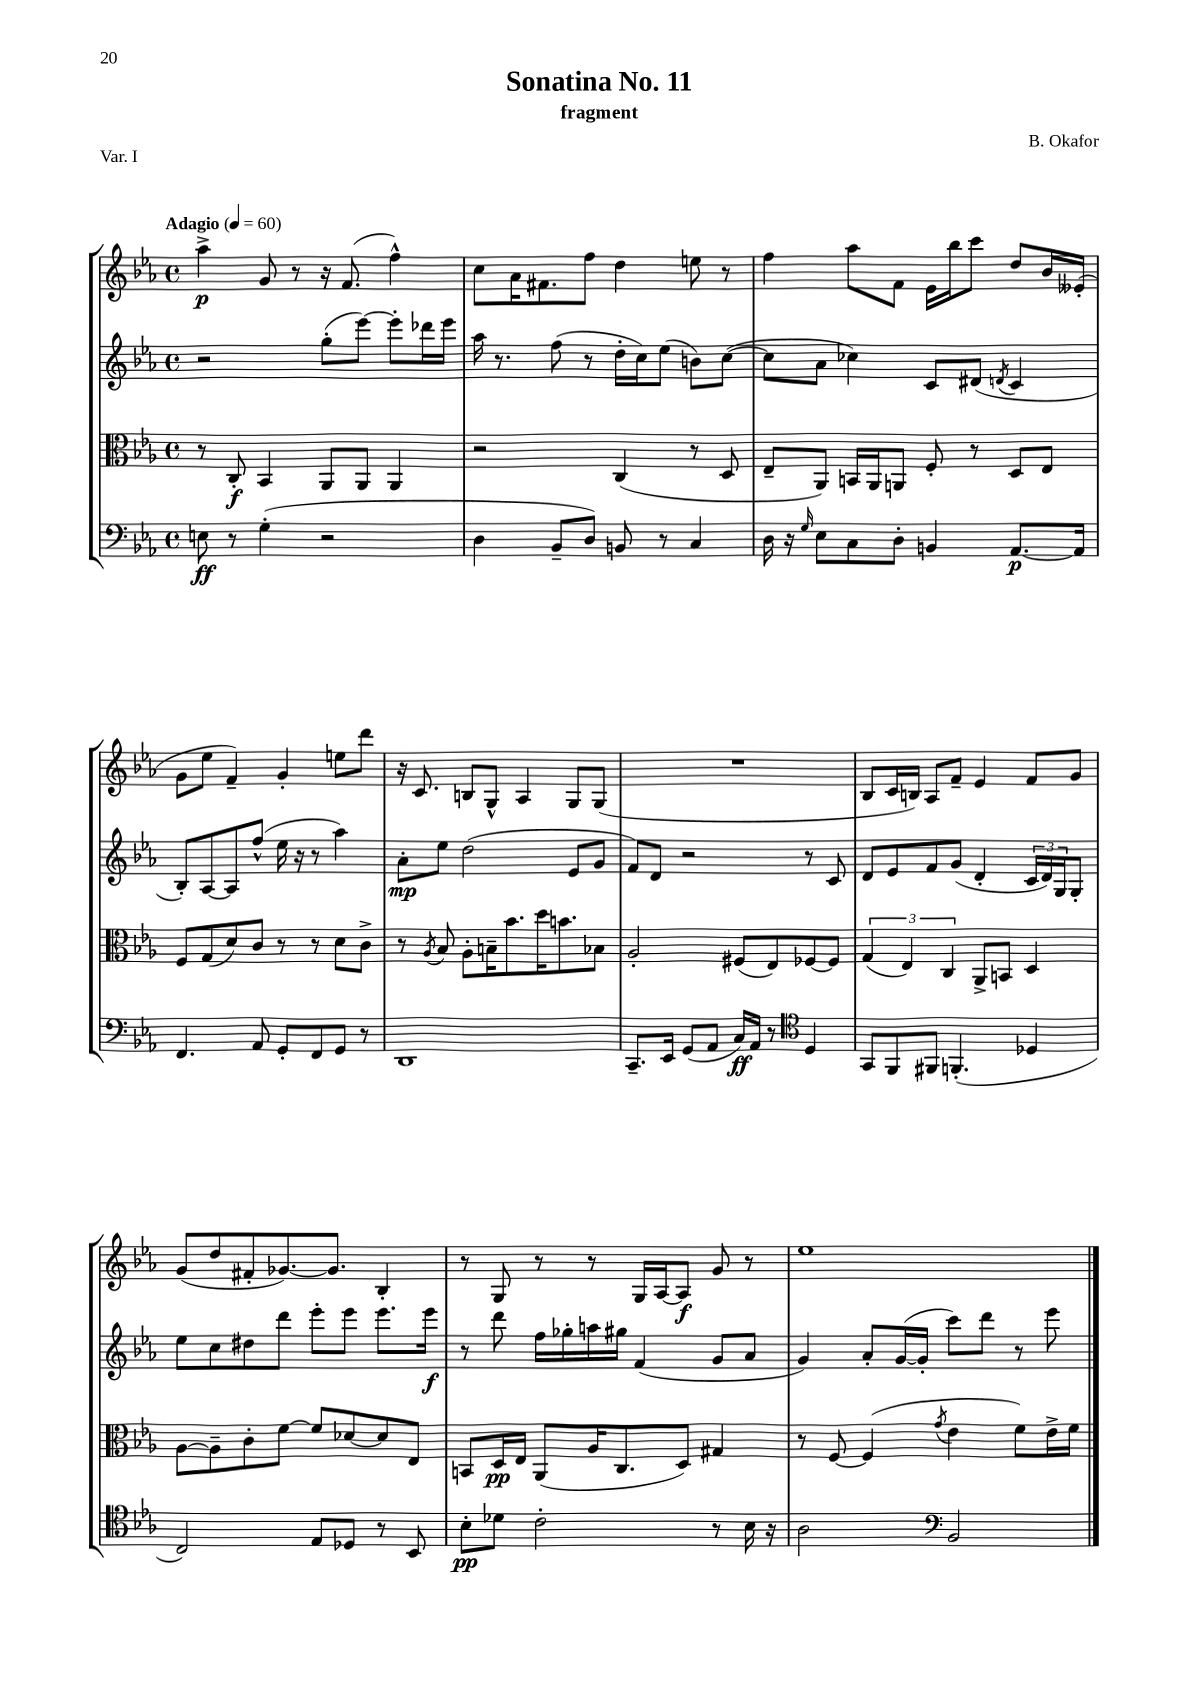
\header { title = "Sonatina No. 11" composer = "B. Okafor" subtitle = "fragment" piece = "Var. I" }
<<
\new StaffGroup <<
\new Staff = "s0" {
    \clef treble \key ees \major \defaultTimeSignature \time 4/4 \tempo "Adagio" 4 = 60
    aes''4->\p g'8 r8 r16 f'8.( f''4-^) |
    c''8 aes'16 fis'8. f''8 d''4 e''8 r8 |
    f''4 aes''8 f'8 ees'16 bes''16 c'''8 d''8 bes'16 eeses'16-.( |
    g'8 ees''8 f'4--) g'4-. e''8 d'''8 |
    r16 c'8. b8 g8-^ aes4 g8 g8( |
    R1 |
    bes8 c'16 b16) aes8 f'8-- ees'4 f'8 g'8 |
    g'8( d''8 fis'8-. ges'8.~) ges'8. bes4-. |
    r8 g8 r8 r8 g16 aes16~ aes8\f g'8 r8 |
    ees''1 \bar "|." |
}
\new Staff = "s1" {
    \clef treble \key ees \major \defaultTimeSignature \time 4/4
    r2 g''8-.( ees'''8~) ees'''8-. des'''16 ees'''16 |
    aes''16 r8. f''8( r8 d''16-. c''16) ees''8( b'8) c''8~( |
    c''8 aes'8 ces''4) c'8 dis'8( \acciaccatura { d'8 } c'4 |
    bes8-.) aes8~ aes8 f''8-^( ees''16 r16 r8 aes''4) |
    aes'8-.\mp ees''8 d''2( ees'8 g'8 |
    f'8) d'8 r2 r8 c'8 |
    d'8 ees'8 f'8 g'8( d'4-. \tuplet 3/2 { c'16 d'16) g16 } g8-. |
    ees''8 c''8 dis''8 d'''8 ees'''8-. ees'''8 ees'''8. ees'''16\f |
    r8 d'''8 f''16 ges''16-. a''16 gis''16 f'4( g'8 aes'8 |
    g'4) aes'8-. g'16~( g'16-. c'''8) d'''8 r8 ees'''8 \bar "|." |
}
\new Staff = "s2" {
    \clef alto \key ees \major \defaultTimeSignature \time 4/4
    r8 c8-.\f bes,4 aes,8 aes,8 aes,4 |
    r2 c4( r8 d8 |
    ees8-- aes,8) b,16 aes,16 a,8 f8-. r8 d8 ees8 |
    f8 g8( d'8) c'8 r8 r8 d'8 c'8-> |
    r8 \acciaccatura { aes8 } bes8 aes8-. b16-- bes'8. d''16 b'8. bes8 |
    aes2-. fis8( ees8) fes8~ fes8 |
    \tuplet 3/2 { g4( ees4) c4 } aes,8-> b,8 d4 |
    aes8~ aes8-- c'8-. f'8~ f'8 des'8~ des'8 ees8 |
    b,8 d16\pp ees16 aes,8( aes16 c8. d8) gis4 |
    r8 f8~ f4( \acciaccatura { g'8 } ees'4 f'8) ees'16-> f'16 \bar "|." |
}
\new Staff = "s3" {
    \clef bass \key ees \major \defaultTimeSignature \time 4/4
    e8\ff r8 g4-.( r2 |
    d4 bes,8-- d8) b,8 r8 c4 |
    d16 r16 \grace { g16 } ees8 c8 d8-. b,4 aes,8.~\p aes,16 |
    f,4. aes,8 g,8-. f,8 g,8 r8 |
    d,1 |
    c,8.-- ees,16 g,8( aes,8 c16\ff) aes,16 r8 \clef tenor d4 |
    g,8 f,8 fis,8 f,4.-.( des4 |
    c2) ees8 des8 r8 bes,8 |
    bes8-.\pp des'8 c'2-. r8 bes16 r16 |
    aes2 \clef bass bes,2 \bar "|." |
}
>>
>>
\layout { \context { \Score \remove "Bar_number_engraver" } }
